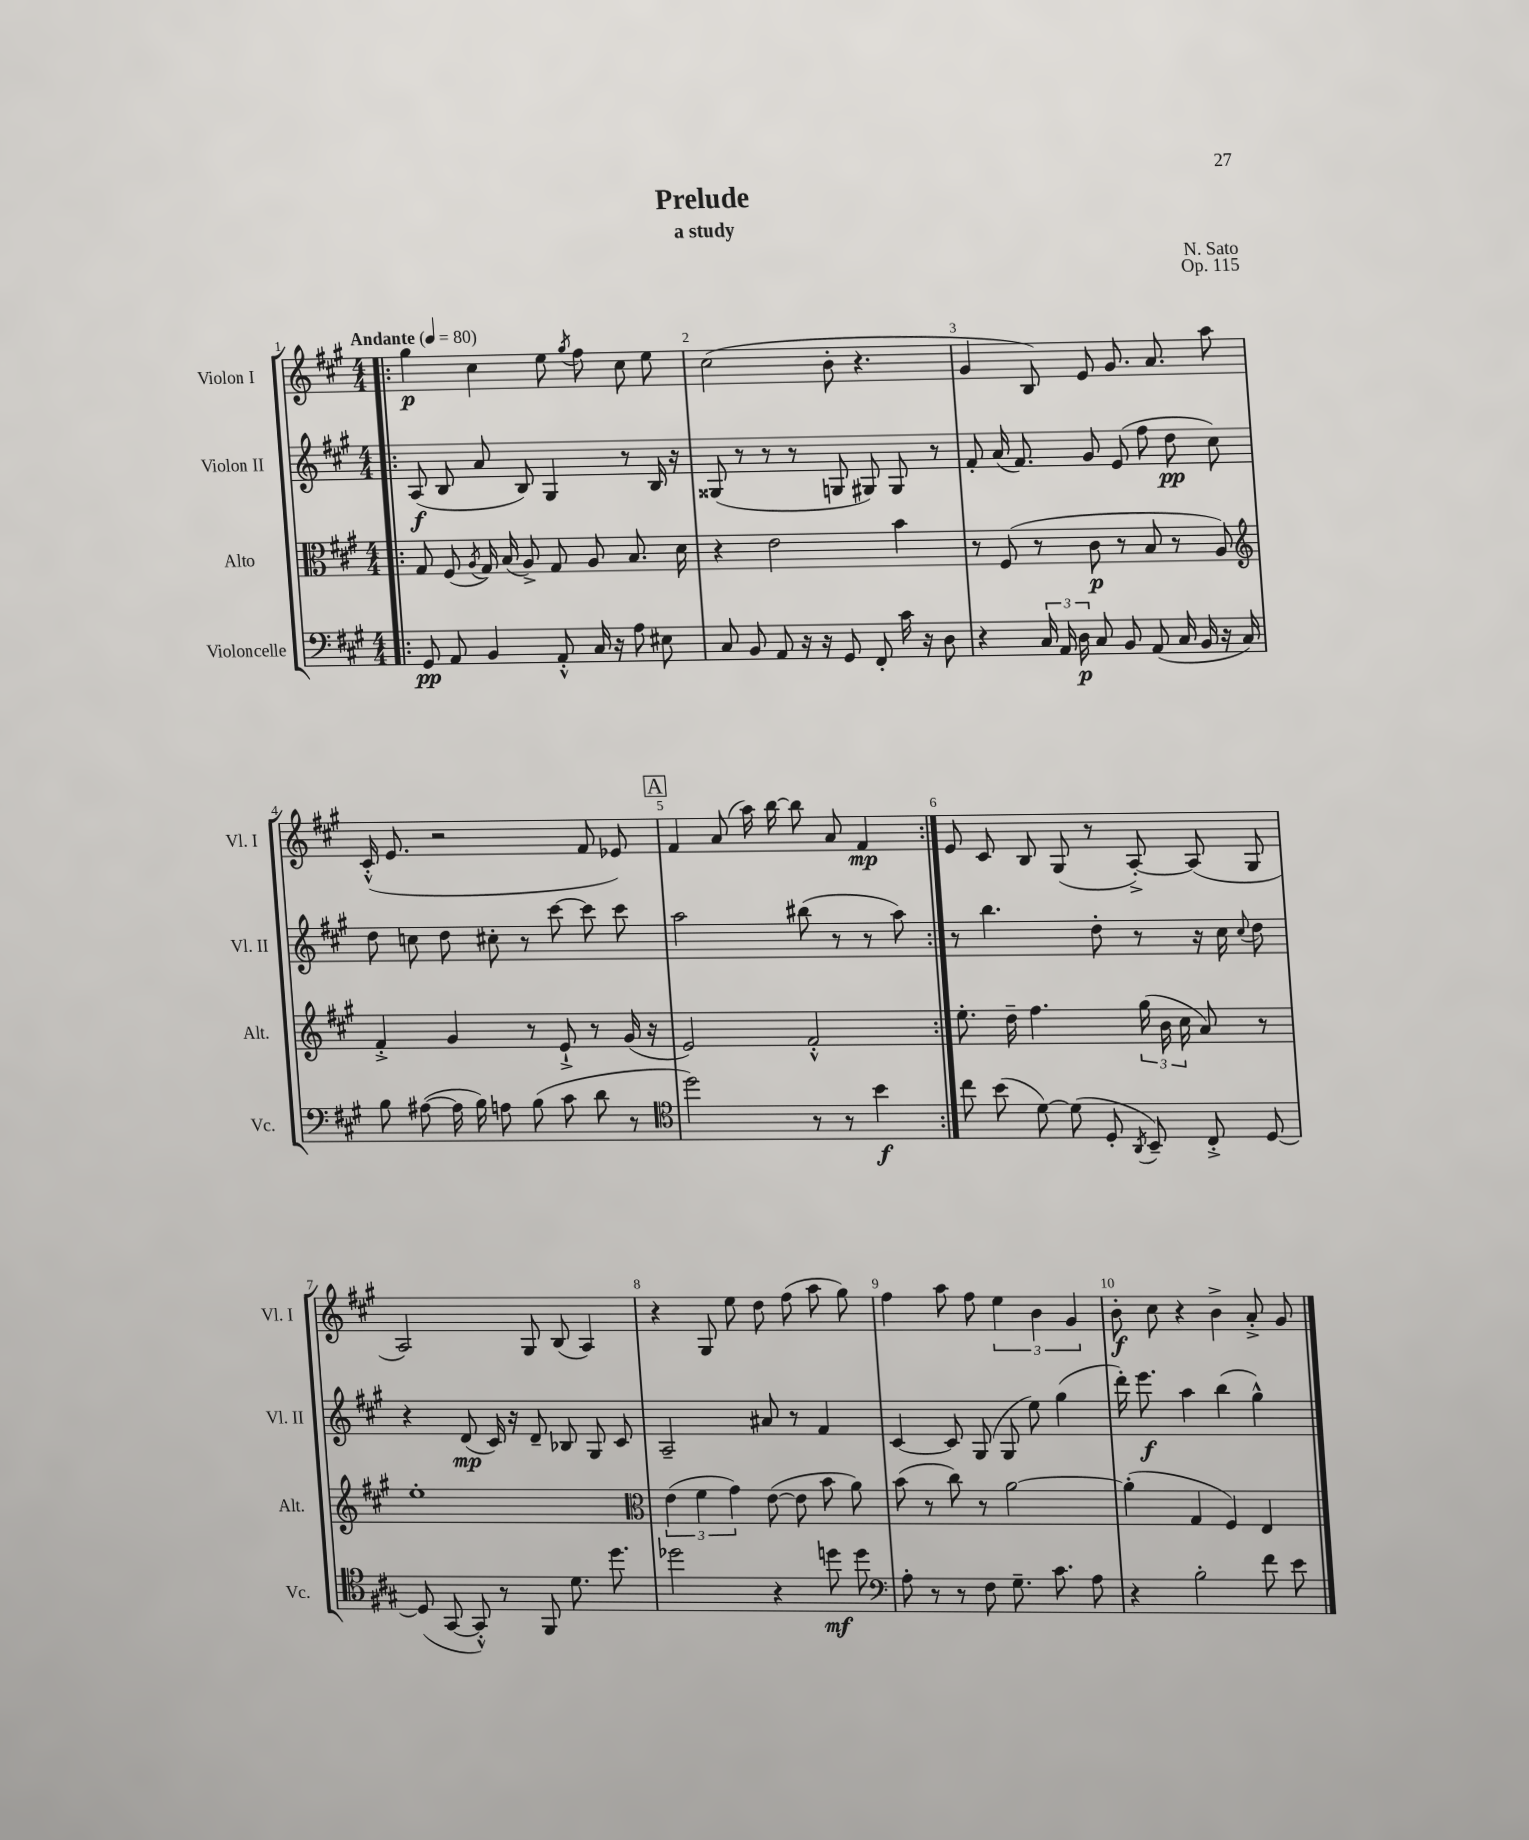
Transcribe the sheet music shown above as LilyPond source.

\header { title = "Prelude" composer = "N. Sato" subtitle = "a study" opus = "Op. 115" }
<<
\new StaffGroup <<
\new Staff = "s0" \with { instrumentName = "Violon I" shortInstrumentName = "Vl. I" } {
    \clef treble \key a \major \numericTimeSignature \time 4/4 \tempo "Andante" 4 = 80
    \autoBeamOff \repeat volta 2 { \bar ".|:" gis''4\p cis''4 e''8 \acciaccatura { gis''8 } fis''8 cis''8 e''8 |
    cis''2( b'8-. r4. |
    gis'4 b8) e'8 gis'8. a'8. a''8 |
    cis'16-.-^( e'8. r2 fis'8 ees'8) |
    \mark \markup { \box "A" } fis'4 a'8( a''16) b''16~ b''8 a'8 fis'4\mp | }
    e'8 cis'8 b8 gis8( r8 a8~-.->) a8( gis8 |
    a2) gis8 b8( a4) |
    r4 gis8 e''8 d''8 fis''8( a''8 gis''8) |
    fis''4 a''8 fis''8 \tuplet 3/2 { e''4 b'4 gis'4 } |
    b'8-.\f cis''8 r4 b'4-> a'8-.-> gis'8 \bar "|." |
}
\new Staff = "s1" \with { instrumentName = "Violon II" shortInstrumentName = "Vl. II" } {
    \clef treble \key a \major \numericTimeSignature \time 4/4
    \autoBeamOff \repeat volta 2 { \bar ".|:" a8\f( b8 a'8 b8) gis4 r8 b16 r16 |
    gisis8( r8 r8 r8 g8 gis8) gis8 r8 |
    fis'8-. a'16( fis'8.) gis'8 e'8( fis''8 d''8\pp cis''8) |
    d''8 c''8 d''8 cis''8-. r8 cis'''8~ cis'''8 cis'''8 |
    \mark \markup { \box "A" } a''2 bis''8( r8 r8 a''8) | }
    r8 b''4. d''8-. r8 r16 cis''16 \appoggiatura { cis''8 } d''8 |
    r4 d'8\mp( cis'16) r16 d'8-- bes8 gis8 cis'8 |
    a2-- ais'8 r8 fis'4 |
    cis'4~ cis'8 gis8( gis8 e''8) gis''4( |
    d'''16-.) e'''8.\f a''4 b''4( gis''4-^) \bar "|." |
}
\new Staff = "s2" \with { instrumentName = "Alto" shortInstrumentName = "Alt." } {
    \clef alto \key a \major \numericTimeSignature \time 4/4
    \autoBeamOff \repeat volta 2 { \bar ".|:" gis8 fis8( \acciaccatura { a8 } gis16) b16( a8->) gis8 a8 b8. d'16 |
    r4 e'2 b'4 |
    r8 fis8( r8 cis'8\p r8 b8 r8 a8) |
    \clef treble fis'4-.-> gis'4 r8 e'8-!-> r8 gis'16( r16 |
    \mark \markup { \box "A" } e'2) fis'2-.-^ | }
    e''8.-. d''16-- fis''4. \tuplet 3/2 { gis''16( b'16 cis''16 } a'8) r8 |
    e''1-. |
    \clef alto \tuplet 3/2 { e'4( fis'4 gis'4) } e'8~( e'8 b'8 a'8) |
    b'8( r8 cis''8) r8 a'2~ |
    a'4-.( gis4 fis4) e4 \bar "|." |
}
\new Staff = "s3" \with { instrumentName = "Violoncelle" shortInstrumentName = "Vc." } {
    \clef bass \key a \major \numericTimeSignature \time 4/4
    \autoBeamOff \repeat volta 2 { \bar ".|:" gis,8\pp a,8 b,4 a,8-.-^ cis16 r16 a8 eis8 |
    cis8 b,8 a,8 r16 r16 gis,8 fis,8-. cis'16 r16 d8 |
    r4 \tuplet 3/2 { cis16 a,16 d16\p } cis8 b,8 a,8( cis16 b,16 r16 cis16) |
    b8 ais8~( ais16 b16) a8 b8( cis'8 d'8 r8 |
    \mark \markup { \box "A" } \clef tenor d''2) r8 r8 b'4\f | }
    cis''8 b'8( d'8~) d'8( d8-. \acciaccatura { a,8 } b,8--) cis8-.-> d8~ |
    d8( gis,8~ gis,8-.-^) r8 fis,8 d'8. d''8. |
    des''2 r4 d''8\mf d''8 |
    \clef bass a8-. r8 r8 fis8 gis8.-- cis'8. a8 |
    r4 b2-. fis'8 e'8 \bar "|." |
}
>>
>>
\layout { \context { \Score \override BarNumber.break-visibility = ##(#f #t #t) barNumberVisibility = #all-bar-numbers-visible } }
